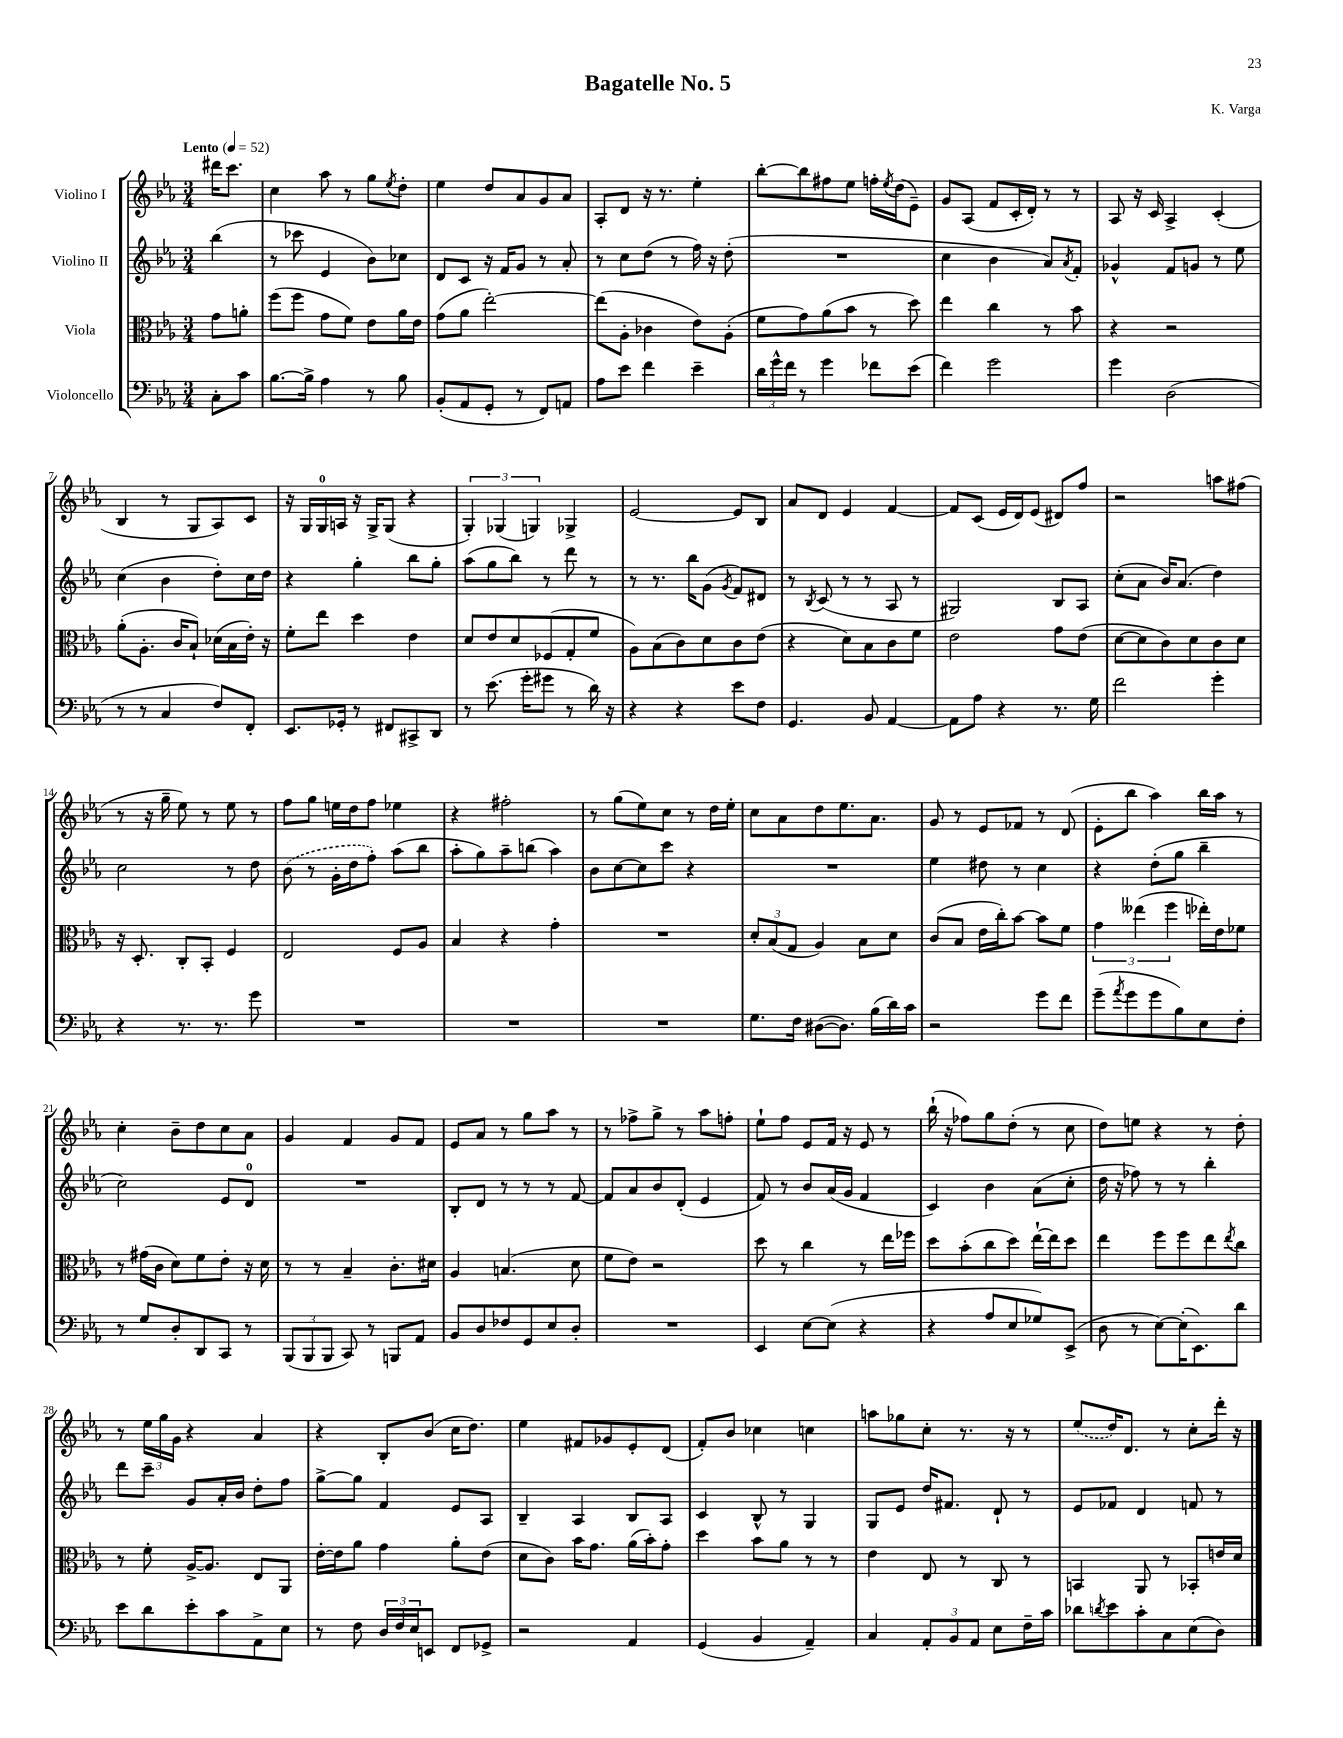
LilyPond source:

\header { title = "Bagatelle No. 5" composer = "K. Varga" }
<<
\new StaffGroup <<
\new Staff = "s0" \with { instrumentName = "Violino I" } {
    \clef treble \key ees \major \numericTimeSignature \time 3/4 \partial 4 \tempo "Lento" 4 = 52
    dis'''16 c'''8. |
    c''4 aes''8 r8 g''8 \acciaccatura { ees''8 } d''8-. |
    ees''4 d''8 aes'8 g'8 aes'8 |
    aes8-. d'8 r16 r8. ees''4-. |
    bes''8~-. bes''8 fis''8 ees''8 f''16-. \acciaccatura { ees''8 } d''16( ees'8--) |
    g'8 aes8( f'8 c'16-. d'16-.) r8 r8 |
    aes8 r16 c'16 aes4-> c'4-.( |
    bes4 r8 g8 aes8) c'8 |
    r16 g16 g16-0 a16 r16 g16-> g8( r4 |
    \tuplet 3/2 { g4-.) ges4( g4) } ges4-> |
    ees'2~ ees'8 bes8 |
    aes'8 d'8 ees'4 f'4~ |
    f'8 c'8( ees'16 d'16) ees'8( dis'8) f''8 |
    r2 a''8 fis''8( |
    r8 r16 g''16-- ees''8) r8 ees''8 r8 |
    f''8 g''8 e''16 d''16 f''8 ees''4 |
    r4 fis''2-. |
    r8 g''8( ees''8) c''8 r8 d''16 ees''16-. |
    c''8 aes'8 d''8 ees''8. aes'8. |
    g'8 r8 ees'8 fes'8 r8 d'8( |
    ees'8-. bes''8 aes''4) bes''16 aes''16 r8 |
    c''4-. bes'8-- d''8 c''8 aes'8 |
    g'4 f'4 g'8 f'8 |
    ees'8 aes'8 r8 g''8 aes''8 r8 |
    r8 fes''8-> g''8-> r8 aes''8 f''8-. |
    ees''8-! f''8 ees'8 f'16 r16 ees'8 r8 |
    bes''16-!( r16 fes''8) g''8 d''8-.( r8 c''8 |
    d''8) e''8 r4 r8 d''8-. |
    r8 \tuplet 3/2 { ees''16 g''16 g'16 } r4 aes'4 |
    r4 bes8-. bes'8( c''16 d''8.) |
    ees''4 fis'8 ges'8 ees'8-. d'8( |
    f'8-.) bes'8 ces''4 c''4 |
    a''8 ges''8 c''8-. r8. r16 r8 |
    \once \slurDashed ees''8( d''16) d'8. r8 c''8-. d'''16-. r16 \bar "|." |
}
\new Staff = "s1" \with { instrumentName = "Violino II" } {
    \clef treble \key ees \major \numericTimeSignature \time 3/4 \partial 4
    bes''4( |
    r8 ces'''8 ees'4 bes'8) ces''8 |
    d'8 c'8 r16 f'16 g'8 r8 aes'8-. |
    r8 c''8 d''8( r8 f''16) r16 d''8-.( |
    R2. |
    c''4 bes'4 aes'8) \acciaccatura { aes'8 } f'8-. |
    ges'4-^ f'8 g'8 r8 ees''8 |
    c''4( bes'4 d''8-.) c''16 d''16 |
    r4 g''4-. bes''8 g''8-. |
    aes''8( g''8 bes''8) r8 d'''8 r8 |
    r8 r8. bes''16 g'8( \acciaccatura { g'8 } f'8) dis'8 |
    r8 \acciaccatura { bes8 } c'8( r8 r8 aes8 r8 |
    gis2) bes8 aes8 |
    c''8-.( aes'8 bes'16) aes'8.( d''4) |
    c''2 r8 d''8 |
    \once \slurDashed bes'8( r8 g'16-. d''16 f''8-.) aes''8( bes''8 |
    aes''8-. g''8) aes''8-- b''8( aes''4) |
    bes'8 c''8~ c''8 c'''8 r4 |
    R2. |
    ees''4 dis''8 r8 c''4 |
    r4 d''8-.( g''8 bes''4-- |
    c''2) ees'8 d'8-0 |
    R2. |
    bes8-. d'8 r8 r8 r8 f'8~ |
    f'8 aes'8 bes'8 d'8-.( ees'4 |
    f'8) r8 bes'8 aes'16( g'16 f'4 |
    c'4) bes'4 aes'8( c''8-. |
    d''16 r16 fes''8) r8 r8 bes''4-. |
    d'''8 c'''8-- g'8 aes'16-. bes'16 d''8-. f''8 |
    g''8~-> g''8 f'4 ees'8 aes8 |
    bes4-- aes4 bes8 aes8 |
    c'4 bes8-^ r8 g4 |
    g8 ees'8 d''16 fis'8. d'8-! r8 |
    ees'8 fes'8 d'4 f'8 r8 \bar "|." |
}
\new Staff = "s2" \with { instrumentName = "Viola" } {
    \clef alto \key ees \major \numericTimeSignature \time 3/4 \partial 4
    g'8 a'8-. |
    f''8( f''8 g'8 f'8) ees'8 aes'16 ees'16 |
    g'8( aes'8 ees''2~-.) |
    ees''8( aes8-. ces'4 ees'8) aes8-.( |
    f'8 g'8) aes'8( bes'8 r8 d''8) |
    ees''4 c''4 r8 bes'8 |
    r4 r2 |
    aes'8-.( aes8.-. c'16 bes8-!) des'16( bes16 ees'16-.) r16 |
    f'8-. ees''8 d''4 ees'4 |
    d'8 ees'8 d'8 fes8( g8-. f'8 |
    aes8) bes8( c'8) d'8 c'8 ees'8( |
    r4 d'8) bes8 c'8 f'8 |
    ees'2 g'8 ees'8( |
    d'8~ d'8 c'8) d'8 c'8 d'8 |
    r16 d8.-. c8-. bes,8-. f4 |
    ees2 f8 aes8 |
    bes4 r4 g'4-. |
    R2. |
    \tuplet 3/2 { d'8-. bes8( g8 } aes4) bes8 d'8 |
    c'8( bes8 ees'16 c''16-.) bes'8~ bes'8 f'8 |
    \tuplet 3/2 { g'4 eeses''4( f''4 } ees''16-.) ees'16 fes'8 |
    r8 gis'16( c'16 d'8) f'8 ees'8-. r16 d'16 |
    r8 r8 bes4-- c'8.-. dis'16 |
    aes4 b4.( d'8 |
    f'8 ees'8) r2 |
    d''8 r8 c''4 r8 ees''16 fes''16 |
    d''8 bes'8-.( c''8 d''8) ees''16~-! ees''16 d''8 |
    ees''4 f''8 f''8 ees''8 \acciaccatura { ees''8 } c''8 |
    r8 f'8-. aes16~-> aes8. ees8 aes,8 |
    ees'16~-. ees'16 aes'8 g'4 aes'8-. ees'8( |
    d'8 c'8) bes'16 g'8. aes'16( bes'16-.) g'8-. |
    d''4 bes'8 aes'8 r8 r8 |
    ees'4 ees8 r8 c8 r8 |
    b,4 aes,8 r8 bes,8-. e'16 d'16 \bar "|." |
}
\new Staff = "s3" \with { instrumentName = "Violoncello" } {
    \clef bass \key ees \major \numericTimeSignature \time 3/4 \partial 4
    c8-. c'8 |
    bes8.~ bes16-> aes4 r8 bes8 |
    bes,8-.( aes,8 g,8-. r8 f,8) a,8 |
    aes8 ees'8 f'4 ees'4-- |
    \tuplet 3/2 { d'16 g'16-^ f'16 } r8 g'4 fes'8 ees'8( |
    f'4) g'2 |
    g'4 d2( |
    r8 r8 c4 f8) f,8-. |
    ees,8. ges,16-. r8 fis,8 cis,8-> d,8 |
    r8 ees'8.( g'16-. gis'8 r8 d'16) r16 |
    r4 r4 ees'8 f8 |
    g,4. bes,8 aes,4~ |
    aes,8 aes8 r4 r8. g16 |
    f'2 g'4-. |
    r4 r8. r8. g'8 |
    R2. |
    R2. |
    R2. |
    g8. f16 dis8~( dis8.) bes16( d'16) c'16 |
    r2 g'8 f'8 |
    g'8--( \acciaccatura { aes'8 } g'8 g'8 bes8) ees8 f8-. |
    r8 g8 d8-. d,8 c,8 r8 |
    \tuplet 3/2 { bes,,8( bes,,8 bes,,8 } c,8) r8 b,,8 aes,8 |
    bes,8 d8 fes8 g,8 ees8 d8-. |
    R2. |
    ees,4 ees8~ ees8( r4 |
    r4 aes8 ees8 ges8) ees,8->( |
    d8 r8 ees8~) ees16-.( ees,8.) d'8 |
    ees'8 d'8 ees'8-. c'8 aes,8-> ees8 |
    r8 f8 \tuplet 3/2 { d16 f16 ees16 } e,8 f,8 ges,8-> |
    r2 aes,4 |
    g,4( bes,4 aes,4--) |
    c4 \tuplet 3/2 { aes,8-. bes,8 aes,8 } ees8 f16-- c'16 |
    des'8 \acciaccatura { d'8 } ees'8 c'8-. c8 ees8( d8) \bar "|." |
}
>>
>>
